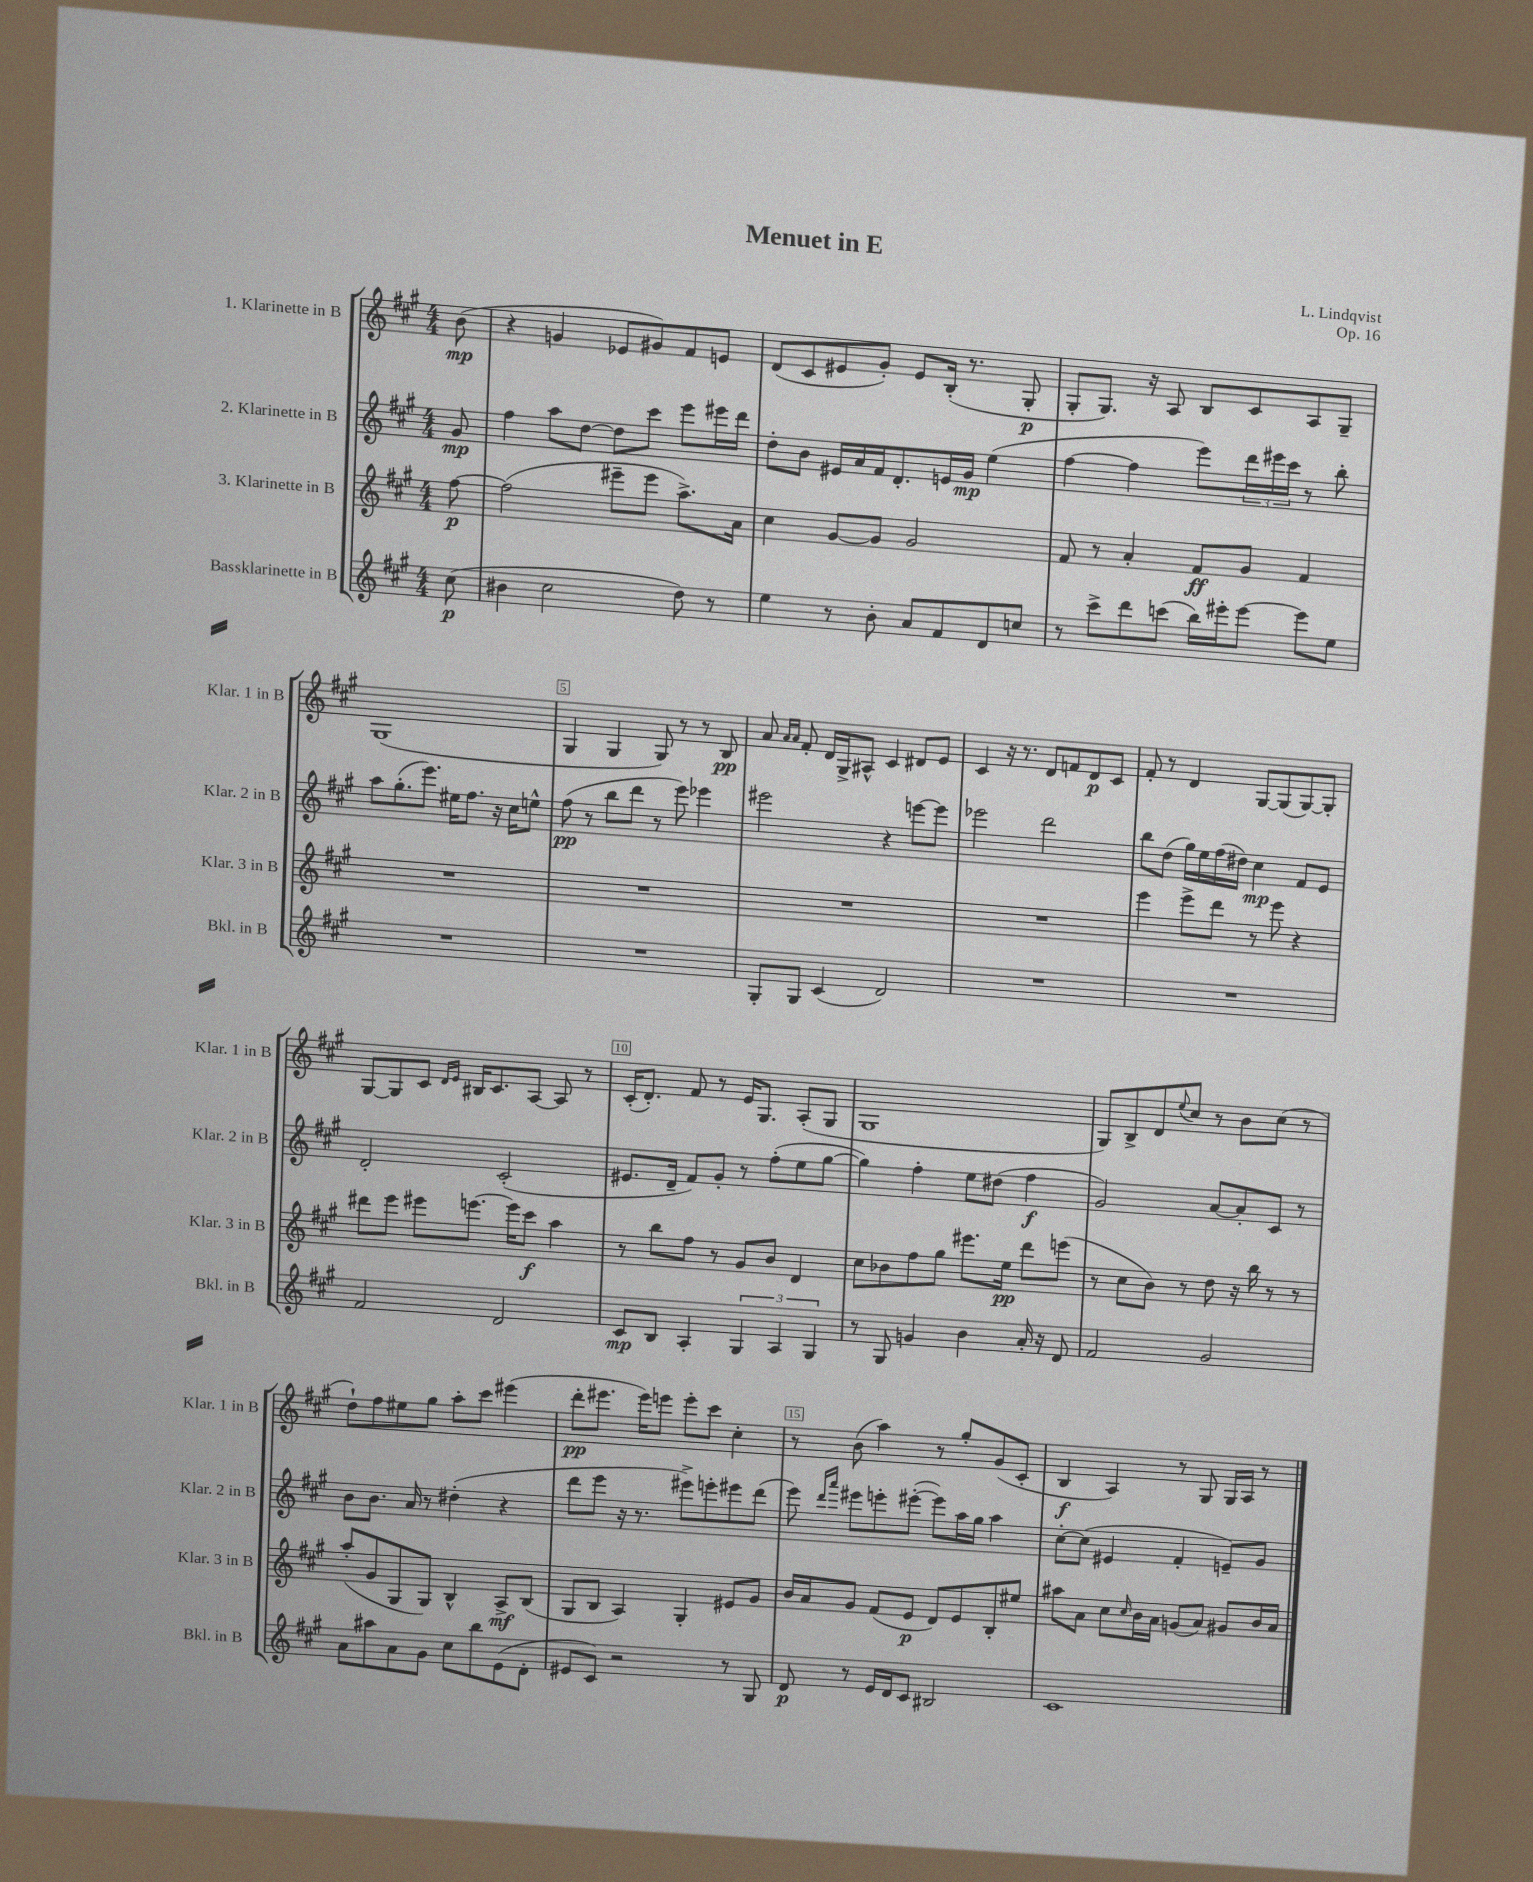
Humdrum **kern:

**kern	**kern	**kern	**kern
*staff4	*staff3	*staff2	*staff1
*clefG2	*clefG2	*clefG2	*clefG2
*k[f#c#g#]	*k[f#c#g#]	*k[f#c#g#]	*k[f#c#g#]
*M4/4	*M4/4	*M4/4	*M4/4
(8cc#	[8ff#	8g#	(8b
=	=	=	=
4b#	(2ff#]	4ff#	4r
2cc#	.	8aa	4g
.	.	[8dd	.
.	8eee#~	8dd]	8e-
.	8eee#	8ccc#	8g#)
8dd)	8.aa^)	8eee	8f#
8r	.	16eee#	8e
.	16a	16ddd	.
=	=	=	=
4ee	4cc#	8dd'	(8d
.	.	8b	8c#
8r	[8g#	16e#	8e#
.	.	16a	.
8b'	8g#]	16f#	8g#')
.	.	8.d'	.
8a	2g#	.	8e#
8f#	.	16e	(16B'
.	.	16g#	8.r
8d	.	(4ee	.
8cc	.	.	8G#'
=	=	=	=
8r	8f#	[4ff#	8G#'
8ccc#^	8r	.	8.G#)
8ddd	4a'	4ff#]	.
.	.	.	16r
(8ccc	.	.	8A
16bb)	8f#	8eee)	8B
16eee#'	.	.	.
[8eee#	8g#	24ddd	8c#
.	.	24eee#	.
.	.	24ccc#	.
8eee#]	4f#	8r	8A
8ee	.	8bb'	8G#~
=	=	=	=
1r	1r	8aa	(1G#
.	.	(8.gg#'	.
.	.	8.eee)	.
.	.	16ee#	.
.	.	8.ff#	.
.	.	16r	.
.	.	16cc#	.
.	.	8ee^^	.
=	=	=	=
1r	1r	(8ff#	4G#
.	.	8r	.
.	.	8bb	4G#
.	.	8ddd	.
.	.	8r	8G#)
.	.	8eee)	8r
.	.	4eee-	8r
.	.	.	8B
=	=	=	=
8G#'	1r	2eee#	8a
.	.	.	16qqa
.	.	.	16qqa
8G#	.	.	8f#'
(4c#	.	.	16d
.	.	.	16G#^
.	.	.	8A#^^
2d)	.	4r	4c#
.	.	[8eee	8d#
.	.	8eee]	8e
=	=	=	=
1r	1r	2eee-	4c#
.	.	.	16r
.	.	.	8.r
.	.	2ddd	8d
.	.	.	8f
.	.	.	8d
.	.	.	8c#
=	=	=	=
1r	4eee	8bb	8f#'
.	.	(8dd	8r
.	8eee^	16gg#)	4d
.	.	16ee	.
.	8ddd	(16ff#	.
.	.	16dd#)	.
.	8r	4cc#	[8G#
.	8eee	.	(8G#]
.	4r	8f#	[8G#)
.	.	8e	8G#']
=	=	=	=
2f#	8ddd#	2d'	[8G#
.	8eee	.	8G#]
.	8eee#	.	8c#
.	.	.	16qqd
.	.	.	16qqe
.	[8.eee	.	16B#
.	.	.	8.c#
2d	.	(2c#'	.
.	16eee]	.	.
.	8ccc#	.	[8A
.	4aa	.	8A]
.	.	.	8r
=	=	=	=
8c#	8r	8.e#	(16c#'
.	.	.	8.d')
8B	8bb	.	.
.	.	16d~	.
4A'	8ff#	8f#)	8f#
.	8r	8g#'	8r
6G#	8g#	8r	16e
.	.	.	8.G#
.	8b	(8ff#'	.
6A	.	.	.
.	4d	8ee	(8A'
6G#	.	.	.
.	.	[8gg#	8G#
=	=	=	=
8r	8cc#	4gg#])	1G#
8G#	8b-	.	.
4g	8ff#	4ff#'	.
.	8gg#	.	.
4b	8.eee#	8ee	.
.	.	(8dd#	.
.	16ee	.	.
16a'	8ddd	4ff#	.
16r	.	.	.
8d	(8eee	.	.
=	=	=	=
2f#	8r	2g#)	8G#)
.	8cc#	.	8B^
.	8b)	.	8d
.	.	.	8qqee
.	8r	.	8cc#
2g#	8dd	[8a	8r
.	16r	8a']	8b
.	16bb	.	.
.	8r	8c#	(8cc#
.	8r	8r	8r
=	=	=	=
8a	(8aa'	8b	8dd`)
8aa#	8g#	8.b	8ff#
8a	8G#	.	8ee#
.	.	16a	.
8g#	8G#)	8r	8gg#
8cc#	4B^^	(4dd#'	8aa'
8bb	.	.	8ccc#
(8e	8A^	4r	(4eee#
8d'	(8B	.	.
=	=	=	=
8e#	8G#	8ddd	8ddd'
8c#)	8B	8eee	8.eee#
2r	4A)	16r	.
.	.	8.r	16eee#)
.	.	.	8eee
.	4G#'	8eee#^)	8eee'
.	.	8eee'	8ccc#
8r	8e#	8eee#	4cc#'
8G#	8g#	(8ddd	.
=	=	=	=
8d	16b	8eee)	8r
.	16a	.	.
.	.	16qqddd	.
.	.	16qqaaa	.
8r	8g#	8eee#	(8b
16e	(8f#	8eee'	4aa)
16d	.	.	.
8c#	8e	([8eee#'	.
2B#	8d)	8eee#])	8r
.	8e	16aa	8gg#'
.	.	16gg#	.
.	8B'	4aa	(8g#
.	8ee#	.	8c#'
=	=	=	=
1c#	8aa#	[8cc#'	4B
.	8a	(8cc#]	.
.	8cc#	4e#	4A)
.	16qqcc#	.	.
.	16b	.	.
.	16a	.	.
.	(8g	4f#'	8r
.	8a)	.	8G#
.	8g#	8e~)	16G#
.	.	.	16A
.	16b	8g#	8r
.	16a	.	.
==	==	==	==
*-	*-	*-	*-
